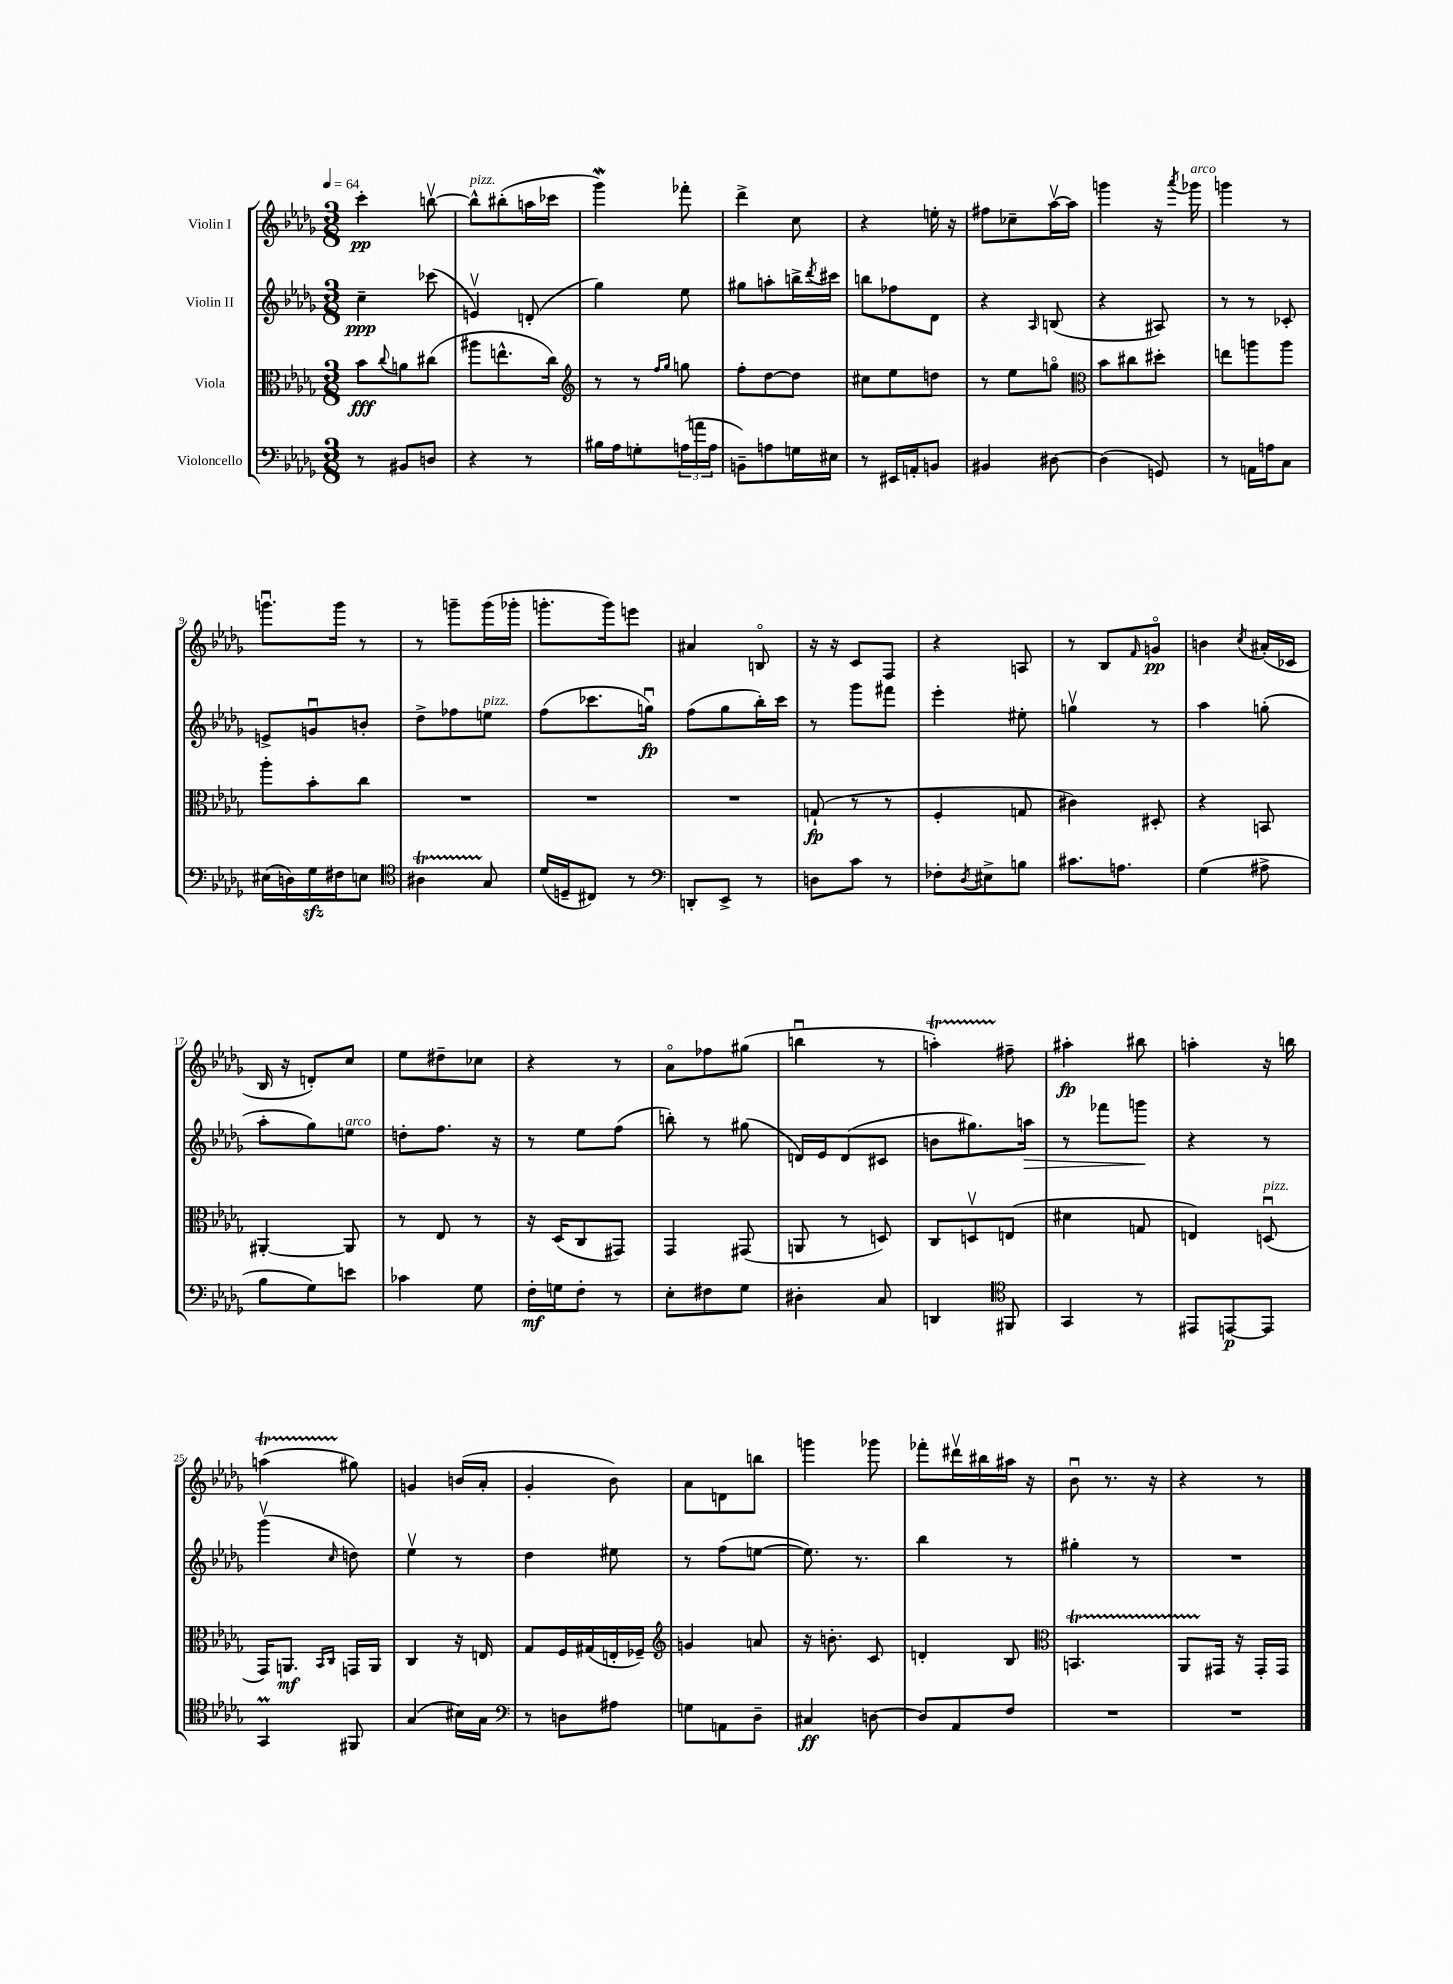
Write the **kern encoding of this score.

**kern	**kern	**kern	**kern
*staff4	*staff3	*staff2	*staff1
*clefF4	*clefC3	*clefG2	*clefG2
*k[b-e-a-d-g-]	*k[b-e-a-d-g-]	*k[b-e-a-d-g-]	*k[b-e-a-d-g-]
*M3/8	*M3/8	*M3/8	*M3/8
*MM64	*MM64	*MM64	*MM64
8r	8b-	4cc~	4ccc'
.	8qqcc	.	.
8BB#	8a	.	.
8D	(8cc#	(8ccc-	[8bbv
=	=	=	=
4r	8aa#	4ev)	8bb^^]
.	8.ee^^	.	(8bb#'
8r	.	(8d'	16aa
.	16cc)	.	16ccc-
=	=	=	=
*	*clefG2	*	*
16B#	8r	4gg-)	4ggg-)
16A-	.	.	.
8G'	8r	.	.
.	16qqff	.	.
.	16qqgg-	.	.
(24A	8gg	8ee-	8fff-'
24a	.	.	.
24A	.	.	.
=	=	=	=
8BB~)	8ff'	8gg#	4ddd-^
8A	[8dd-	8aa'	.
16G	8dd-]	16bb^	8cc
.	.	8qddd-	.
16E#	.	16ccc#	.
=	=	=	=
8r	8cc#	8bb	4r
16EE#	8ee-	8ff-	.
16AA'	.	.	.
8BB	8dd	8d-	16ee'
.	.	.	16r
=	=	=	=
4BB#	8r	4r	8ff#
.	8ee-	.	8cc-~
.	.	16qqA-	.
[8D#	8ggo	(8B	[16aa-v
.	.	.	16aa-]
=	=	=	=
*	*clefC3	*	*
(4D#]	8b-	4r	4ggg
.	8cc#	.	.
8GG)	8dd#'	8A#)	16r
.	.	.	8qaaa-
.	.	.	16ggg-
=	=	=	=
8r	8ee	8r	4ggg
16AA	8aa	8r	.
16A	.	.	.
8C	8aa	8c-'	8r
=	=	=	=
(16E#	8aa-'	8e^	8.gggu
16D)	.	.	.
16G-	8b-'	8gu	.
16F#	.	.	16ggg
8E	8cc	8b'	8r
=	=	=	=
*clefC4	*	*	*
4A#	4.r	8dd-^	8r
.	.	8ff-	8ggg~
8G-	.	8ee	(16ggg
.	.	.	16ggg-'
=	=	=	=
(16d-	4.r	(8ff	8.ggg'
16D~	.	.	.
8C#)	.	8.ccc-	.
.	.	.	16ggg)
8r	.	.	8eee
.	.	16ggu)	.
=	=	=	=
*clefF4	*	*	*
8DD'	4.r	(8ff	4a#
8EE-^	.	8gg-	.
8r	.	16bb-')	8Bo
.	.	16ccc	.
=	=	=	=
8D	(8G`	8r	16r
.	.	.	16r
8c	8r	8ggg-	8c
8r	8r	8fff#	8F
=	=	=	=
8F-'	4F'	4eee-'	4r
8qD-	.	.	.
8E#^	.	.	.
8B	8G	8ee#'	8A
=	=	=	=
8.c#	4c#)	4ggv	8r
.	.	.	8B-
8.A	.	.	.
.	.	.	16qqf
.	8D#'	8r	8go
=	=	=	=
(4G-	4r	4aa-	4b
.	.	.	8qcc
8A#^	8BB	(8gg'	(16a#'
.	.	.	16c-
=	=	=	=
8B-	[4AA#'	8aa-'	16B-
.	.	.	16r
8G-)	.	8gg-)	8d')
8e	8AA#]	8ee	8cc
=	=	=	=
4c-	8r	8dd'	8ee-
.	8E-	8.ff	8dd#~
8G-	8r	.	8cc-
.	.	16r	.
=	=	=	=
16F'	16r	8r	4r
16G	(16D-	.	.
8F'	8C	8ee-	.
8r	8GG#)	(8ff	8r
=	=	=	=
8E-'	4GG-	8bb')	8a-o
8F#	.	8r	8ff-
8G-	(8GG#	(8gg#	(8gg#
=	=	=	=
4D#'	8AA	16d)	4bbu
.	.	16e-	.
.	8r	(8d	.
8C	8D)	8c#	8r
=	=	=	=
4DD	8C	8b	4aa')
.	8Dv	8.gg#)	.
*clefC4	*	*	*
8FF#	(8E	.	8ff#~
.	.	16aa	.
=	=	=	=
4GG-	4d#	8r	4aa#'
.	.	8fff-	.
8r	8G	8ggg	8bb#
=	=	=	=
8EE#	4E)	4r	4aa'
[8EE	.	.	.
8EE]	(8Du	8r	16r
.	.	.	16bb
=	=	=	=
4GG-	16GG-)	(4ggg-v	(4aa
.	8.AA	.	.
.	16qqBB-	.	.
.	16qqC	16qqcc	.
8FF#	16GG	8dd)	8gg#)
.	16AA	.	.
=	=	=	=
(4G-	4C	4ee-v	4g
16B#)	16r	8r	(16b
16G-	16E	.	16a-'
=	=	=	=
*clefF4	*	*	*
8r	8G-	4dd-	4g-'
8D	16F	.	.
.	(16G#	.	.
8A#	16E'	8ee#	8b-)
.	16F-~)	.	.
=	=	=	=
*	*clefG2	*	*
8G	4g	8r	8a-
8AA	.	(8ff	8d
8D-~	8a	[8ee	8bb
=	=	=	=
4C#	16r	8.ee])	4ggg
.	8.b'	.	.
.	.	8.r	.
[8D	8c	.	8ggg-
=	=	=	=
8D]	4d'	4bb-	8fff-'
8AA-	.	.	16ddd#v
.	.	.	16bb#
8F	8B-	8r	16aa#
.	.	.	16r
=	=	=	=
*	*clefC3	*	*
4.r	4.BB	4gg#'	8b-u
.	.	.	8.r
.	.	8r	.
.	.	.	16r
=	=	=	=
4.r	8AA-	4.r	4r
.	16GG#	.	.
.	16r	.	.
.	16GG#'	.	8r
.	16GG#	.	.
==	==	==	==
*-	*-	*-	*-
